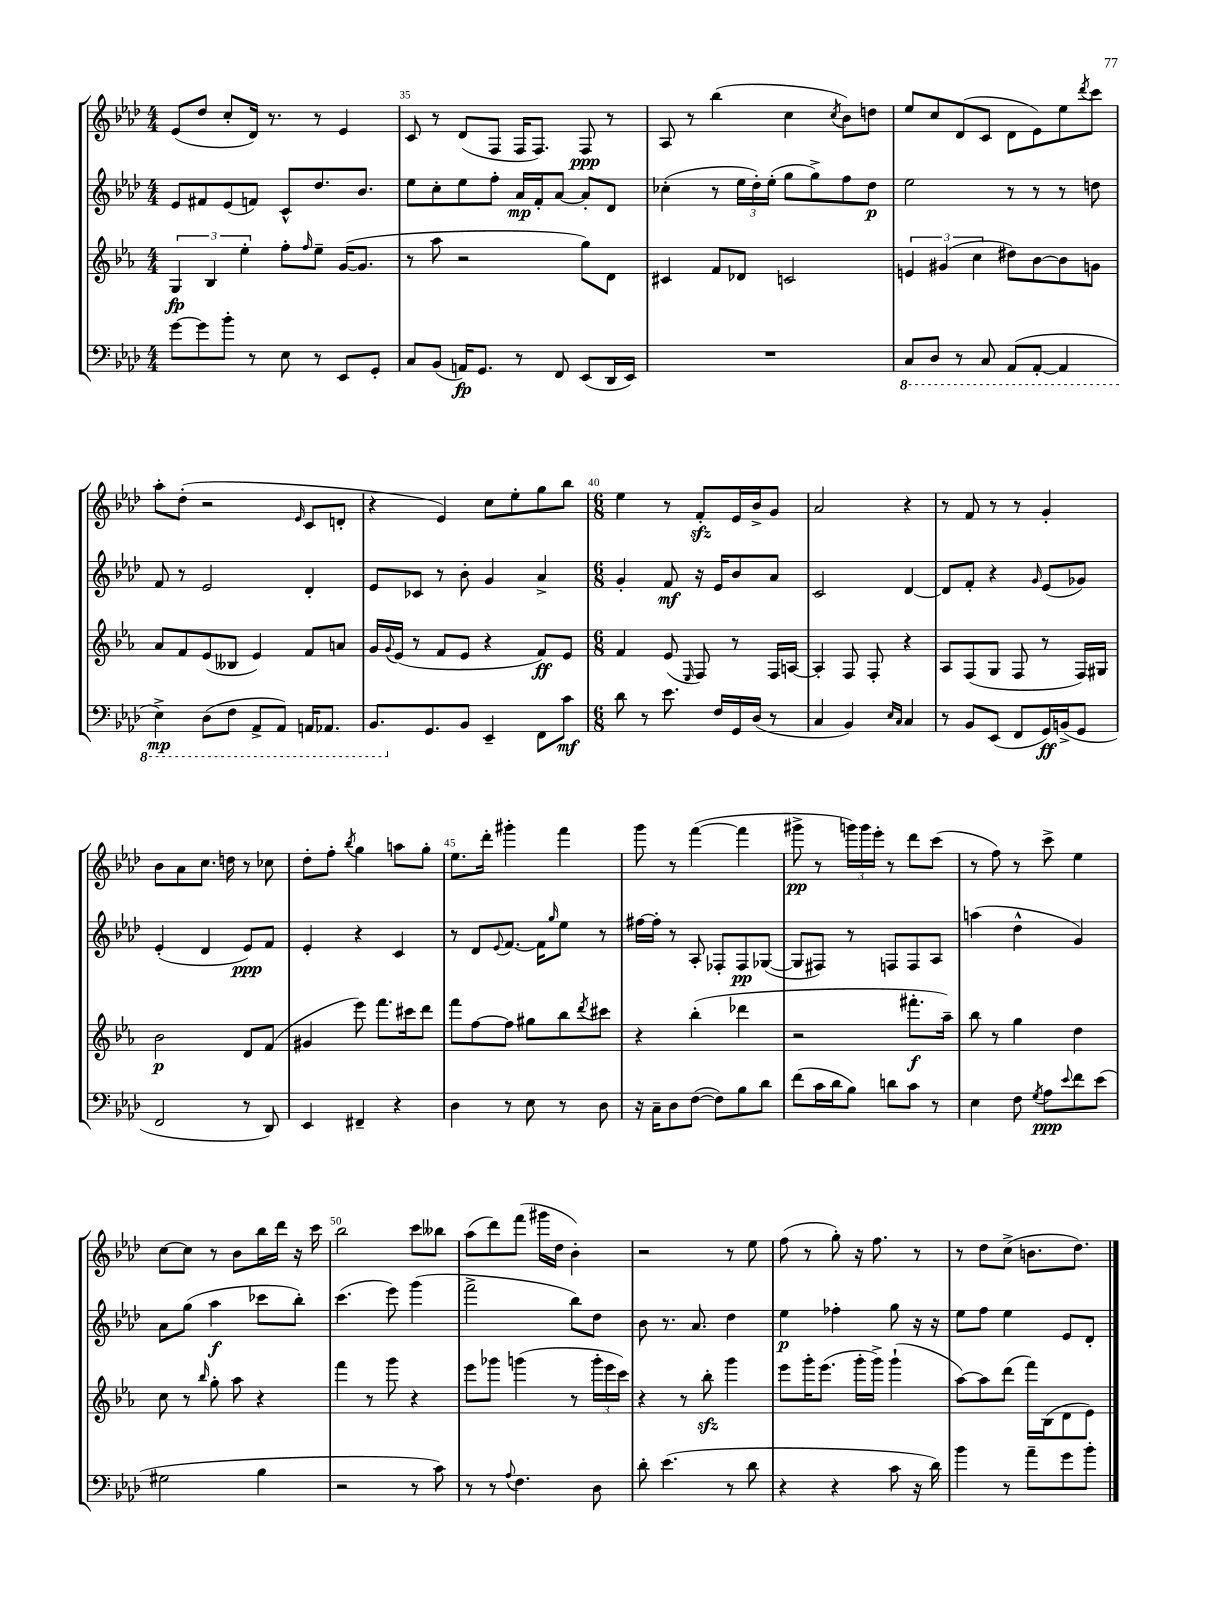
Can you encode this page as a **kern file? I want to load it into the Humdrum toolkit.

**kern	**dynam	**kern	**dynam	**kern	**dynam	**kern	**dynam
*part4	*part4	*part3	*part3	*part2	*part2	*part1	*part1
*staff4	*staff4	*staff3	*staff3	*staff2	*staff2	*staff1	*staff1
*clefF4	*	*clefG2	*	*clefG2	*	*clefG2	*
*k[b-e-a-d-]	*	*k[b-e-a-]	*	*k[b-e-a-d-]	*	*k[b-e-a-d-]	*
*M4/4	*	*M4/4	*	*M4/4	*	*M4/4	*
=34	=34	=34	=34	=34	=34	=34	=34
[8g\L	.	6G/	fp	8e-/L	.	(8e-/L	.
8g\]	.	.	.	8f#X/	.	8dd-/J	.
.	.	6B-/	.	.	.	.	.
8b-'\J	.	.	.	(8e-/	.	8cc'/L	.
.	.	6ee-'\	.	.	.	.	.
8r	.	.	.	8fn/J)	.	16d-/Jk)	.
.	.	.	.	.	.	8.r	.
8E-\	.	8ff'\L	.	8c^^/L	.	.	.
.	.	16qqff/	.	.	.	.	.
8r	.	8ee-~\J	.	8.dd-/	.	8r	.
8EE-/L	.	([16g/KL	.	.	.	4e-/	.
.	.	8.g/J]	.	8.b-/J	.	.	.
8GG'/J	.	.	.	.	.	.	.
=35	=35	=35	=35	=35	=35	=35	=35
8C/L	.	8r	.	8ee-\L	.	8c/	.
(8BB-/J	.	8aa-\	.	8cc'\	.	8r	.
16AAn/KL)	fp	2r	.	8ee-\	.	(8d-/L	.
8.GG/J	.	.	.	.	.	.	.
.	.	.	.	8ff'\J	.	8F/J	.
8r	.	.	.	16a-/LL	mp	16F/KL	.
.	.	.	.	16f'/J	.	8.F/J)	.
8FF/	.	.	.	[8a-/J	.	.	.
(8EE-/L	.	8gg\L)	.	8a-'/L]	.	8F/	ppp
16DD-/L	.	8d\J	.	8d-/J	.	8r	.
16EE-/JJ)	.	.	.	.	.	.	.
=36	=36	=36	=36	=36	=36	=36	=36
1r	.	4c#X/	.	(4cc-X'\	.	8A-/	.
.	.	.	.	.	.	8r	.
.	.	8f/L	.	8r	.	(4bb-\	.
.	.	8d-X/J	.	24ee-\LL	.	.	.
.	.	.	.	24dd-'\)	.	.	.
.	.	.	.	(24ee-'\JJ	.	.	.
.	.	2cn/	.	8gg\L	.	4cc\	.
.	.	.	.	8gg^\)	.	.	.
.	.	.	.	.	.	8qcc/	.
.	.	.	.	8ff\	.	8b-\L)	.
.	.	.	.	8dd-\J	p	8ddn\J	.
=37	=37	=37	=37	=37	=37	=37	=37
*8ba	*	*	*	*	*	*	*
8CC/L	.	6en/	.	2ee-\	.	8ee-/L	.
8DD-/J	.	.	.	.	.	8cc/	.
.	.	(6g#X/	.	.	.	.	.
8r	.	.	.	.	.	(8d-/	.
.	.	6cc\	.	.	.	.	.
8CC/	.	.	.	.	.	8c/J	.
(8AAA-/L	.	8dd#X\L)	.	8r	.	8d-\L	.
[8AAA-'/J	.	[8b-\	.	8r	.	8e-\)	.
4AAA-/]	.	8b-\]	.	8r	.	8ee-\	.
.	.	.	.	.	.	8qddd-/	.
.	.	8gn\J	.	8ddn\	.	8ccc\J	.
!!LO:LB:g=z
=38	=38	=38	=38	=38	=38	=38	=38
4EE-^\)	mp	8a-/L	.	8f/	.	8aa-'\L	.
.	.	8f/	.	8r	.	(8dd-'\J	.
(8DD-\L	.	(8e-/	.	2e-/	.	2r	.
8FF\J	.	8B--X/J	.	.	.	.	.
8AAA-^/L	.	4e-/)	.	.	.	.	.
8AAA-/J)	.	.	.	.	.	.	.
.	.	.	.	.	.	16qqe-/	.
16AAAn/KL	.	8f/L	.	4d-'/	.	8c/L	.
8.AAA-X/J	.	.	.	.	.	.	.
.	.	8an/J	.	.	.	8dn'/J	.
=39	=39	=39	=39	=39	=39	=39	=39
8.BBB-/L	.	16g/LL	.	8e-/L	.	4r	.
.	.	8qqg/	.	.	.	.	.
.	.	(16e-/JJ	.	.	.	.	.
.	.	8r	.	8c-X/J	.	.	.
*X8ba	*	*	*	*	*	*	*
8.GG/	.	.	.	.	.	.	.
.	.	8f/L	.	8r	.	4e-/)	.
8BB-/J	.	8e-/J	.	8b-'\	.	.	.
4EE-~/	.	4r	.	4g/	.	8cc\L	.
.	.	.	.	.	.	8ee-'\	.
8FF\L	.	8f/L)	ff	4a-^/	.	8gg\	.
8c\J	mf	8e-/J	.	.	.	8bb-\J	.
=40	=40	=40	=40	=40	=40	=40	=40
*M6/8	*	*M6/8	*	*M6/8	*	*M6/8	*
8d-\	.	4f/	.	4g'/	.	4ee-\	.
8r	.	.	.	.	.	.	.
8.e-\	.	(8e-/	.	8f/	mf	8r	.
.	.	16qqE-/	.	.	.	.	.
.	.	8F/)	.	16r	.	8fzz'/L	.
16F/LL	.	.	.	16e-/KL	.	.	.
16GG/	.	8r	.	8b-/	.	16e-/L	.
(16D-/JJ	.	.	.	.	.	16b-^/J	.
8r	.	16F/LL	.	8a-/J	.	8g/J	.
.	.	[16An/JJ	.	.	.	.	.
=41	=41	=41	=41	=41	=41	=41	=41
4C/	.	4A'/]	.	2c/	.	2a-/	.
4BB-/)	.	8F/	.	.	.	.	.
.	.	8F'/	.	.	.	.	.
16qqE-/LL	.	.	.	.	.	.	.
16qqC/JJ	.	.	.	.	.	.	.
4C/	.	4r	.	[4d-/	.	4r	.
=42	=42	=42	=42	=42	=42	=42	=42
8r	.	8A-/L	.	8d-/L]	.	8r	.
8BB-/L	.	(8F/	.	8f'/J	.	8f/	.
(8EE-/J	.	8G/J	.	4r	.	8r	.
8FF/L	.	8F/	.	.	.	8r	.
.	.	.	.	16qqg/	.	.	.
16GG/L)	ff	8r	.	(8e-/L	.	4g'/	.
(16BBn^/J	.	.	.	.	.	.	.
8GG/J	.	16F/LL)	.	8g-X/J)	.	.	.
.	.	16G#X/JJ	.	.	.	.	.
!!LO:LB:g=z
=43	=43	=43	=43	=43	=43	=43	=43
2FF/	.	2b-\	p	(4e-'/	.	8b-\L	.
.	.	.	.	.	.	8a-\	.
.	.	.	.	4d-/	.	8.cc\J	.
.	.	.	.	.	.	16ddn\	.
8r	.	8d/L	.	8e-/L)	ppp	8r	.
8DD-/)	.	(8f/J	.	8f/J	.	8cc-X\	.
=44	=44	=44	=44	=44	=44	=44	=44
4EE-/	.	4g#X/	.	4e-'/	.	8dd-'\L	.
.	.	.	.	.	.	8ff'\J	.
.	.	.	.	.	.	8qbb-/	.
4FF#X~/	.	8eee-\)	.	4r	.	4gg\	.
.	.	8.fff\L	.	.	.	.	.
4r	.	.	.	4c/	.	8aan\L	.
.	.	16ccc#X\k	.	.	.	.	.
.	.	8ddd\J	.	.	.	8gg'\J	.
=45	=45	=45	=45	=45	=45	=45	=45
4D-\	.	8fff\L	.	8r	.	8.ee-\L	.
.	.	[8ff\	.	8d-/L	.	.	.
.	.	.	.	.	.	16ddd-'\Jk	.
.	.	.	.	8qqe-/	.	.	.
8r	.	8ff\J]	.	[8.f/J	.	4ggg#X'\	.
8E-\	.	8gg#X\L	.	.	.	.	.
.	.	.	.	16f\KL]	.	.	.
.	.	.	.	16qqgg/	.	.	.
8r	.	8bb-\	.	8ee-\J	.	4fff\	.
.	.	8qddd/	.	.	.	.	.
8D-\	.	8ccc#X\J	.	8r	.	.	.
=46	=46	=46	=46	=46	=46	=46	=46
16r	.	4r	.	[16ff#X\LL	.	8ggg\	.
16C~\KL	.	.	.	16ff#'\JJ]	.	.	.
8D-\	.	.	.	8r	.	8r	.
([8F\J	.	(4bb-'\	.	8A-'/	.	([4fff\	.
8F\L])	.	.	.	8F-X'/L	.	.	.
8B-\	.	4ddd-X\	.	8F-/	pp	4fff\]	.
8d-\J	.	.	.	([8G-X/J	.	.	.
=47	=47	=47	=47	=47	=47	=47	=47
(8f\L	.	2r	.	8G-/L]	.	8ggg#X^\	pp
16c\L	.	.	.	8F#X/J)	.	8r	.
16d-\J	.	.	.	.	.	.	.
8B-\J)	.	.	.	8r	.	24gggn\LL)	.
.	.	.	.	.	.	24ggg\	.
.	.	.	.	.	.	24eee-'\JJ	.
8dn\L	.	.	.	8Fn/L	.	8r	.
8c\J	.	8.fff#X'\L	f	8F/	.	8ddd-\L	.
8r	.	.	.	8A-/J	.	(8ccc\J	.
.	.	16aa-~\Jk)	.	.	.	.	.
=48	=48	=48	=48	=48	=48	=48	=48
4E-\	.	8bb-\	.	(4aan\	.	8r	.
.	.	8r	.	.	.	8ff\)	.
8F\	.	4gg\	.	4dd-^^\	.	8r	.
8qG/	.	.	.	.	.	.	.
8A-\L	ppp	.	.	.	.	8ccc^\	.
8qqe-/	.	.	.	.	.	.	.
8f\	.	4dd\	.	4g/)	.	4ee-\	.
(8e-\J	.	.	.	.	.	.	.
!!LO:LB:g=z
=49	=49	=49	=49	=49	=49	=49	=49
2G#X\	.	8cc\	.	8a-\L	.	[8cc\L	.
.	.	8r	.	(8gg\J	.	8cc\J]	.
.	.	16qqbb-/	.	.	.	.	.
.	.	8gg'\	.	4aa-\	f	8r	.
.	.	8aa-\	.	.	.	8b-\L	.
4B-\	.	4r	.	8ccc-X\L	.	16bb-\L	.
.	.	.	.	.	.	16ddd-\JJ	.
.	.	.	.	8bb-'\J)	.	16r	.
.	.	.	.	.	.	16ccc\	.
=50	=50	=50	=50	=50	=50	=50	=50
2r	.	4fff\	.	(4.ccc\	.	2bb-\	.
.	.	8r	.	.	.	.	.
.	.	8ggg\	.	8eee-\)	.	.	.
8r	.	4r	.	(4ggg\	.	8ccc\L	.
8c\)	.	.	.	.	.	8bb--X\J	.
=51	=51	=51	=51	=51	=51	=51	=51
8r	.	8eee-\L	.	2fff^\	.	(8aa-\L	.
8r	.	8ggg-X\J	.	.	.	8ddd-\)	.
8qqA-/	.	.	.	.	.	.	.
4.F\	.	(4gggn\	.	.	.	(8fff\J	.
.	.	.	.	.	.	16ggg#X\LL	.
.	.	.	.	.	.	16dd-\JJ	.
.	.	8r	.	8bb-\L)	.	4b-'\)	.
8D-\	.	24ggg'\LL	.	8dd-\J	.	.	.
.	.	24eee-\	.	.	.	.	.
.	.	24ccc\JJ)	.	.	.	.	.
=52	=52	=52	=52	=52	=52	=52	=52
8d-'\	.	4r	.	8b-\	.	2r	.
(4.e-\	.	.	.	8.r	.	.	.
.	.	8r	.	.	.	.	.
.	.	.	.	8.a-/	.	.	.
.	.	8bb-zz'\	.	.	.	.	.
8r	.	4ggg\	.	4dd-\	.	8r	.
8d-\	.	.	.	.	.	8ee-\	.
=53	=53	=53	=53	=53	=53	=53	=53
4r	.	8eee-\L	.	4ee-\	p	(8ff\	.
.	.	16ggg'\K	.	.	.	8r	.
.	.	(8.eee-\J	.	.	.	.	.
4r	.	.	.	4ff-X'\	.	8gg'\)	.
.	.	16ggg'\LL	.	.	.	16r	.
.	.	16ggg^\JJ)	.	.	.	8.ff\	.
8c\	.	(4ggg`\	.	8gg\	.	.	.
16r	.	.	.	16r	.	8r	.
16d-\)	.	.	.	16r	.	.	.
=54	=54	=54	=54	=54	=54	=54	=54
4b-\	.	[8aa-\L)	.	8ee-\L	.	8r	.
.	.	8aa-\]	.	8ff\J	.	8dd-\L	.
8r	.	(8ddd\J	.	4ee-\	.	(8cc^\J	.
8a-~\L	.	16fff\LL)	.	.	.	8.bn\L	.
.	.	(16B-\J	.	.	.	.	.
8g\	.	8d\	.	8e-/L	.	.	.
.	.	.	.	.	.	8.dd-\J)	.
8b-'\J	.	8e-\J)	.	8d-'/J	.	.	.
==	==	==	==	==	==	==	==
*-	*-	*-	*-	*-	*-	*-	*-
